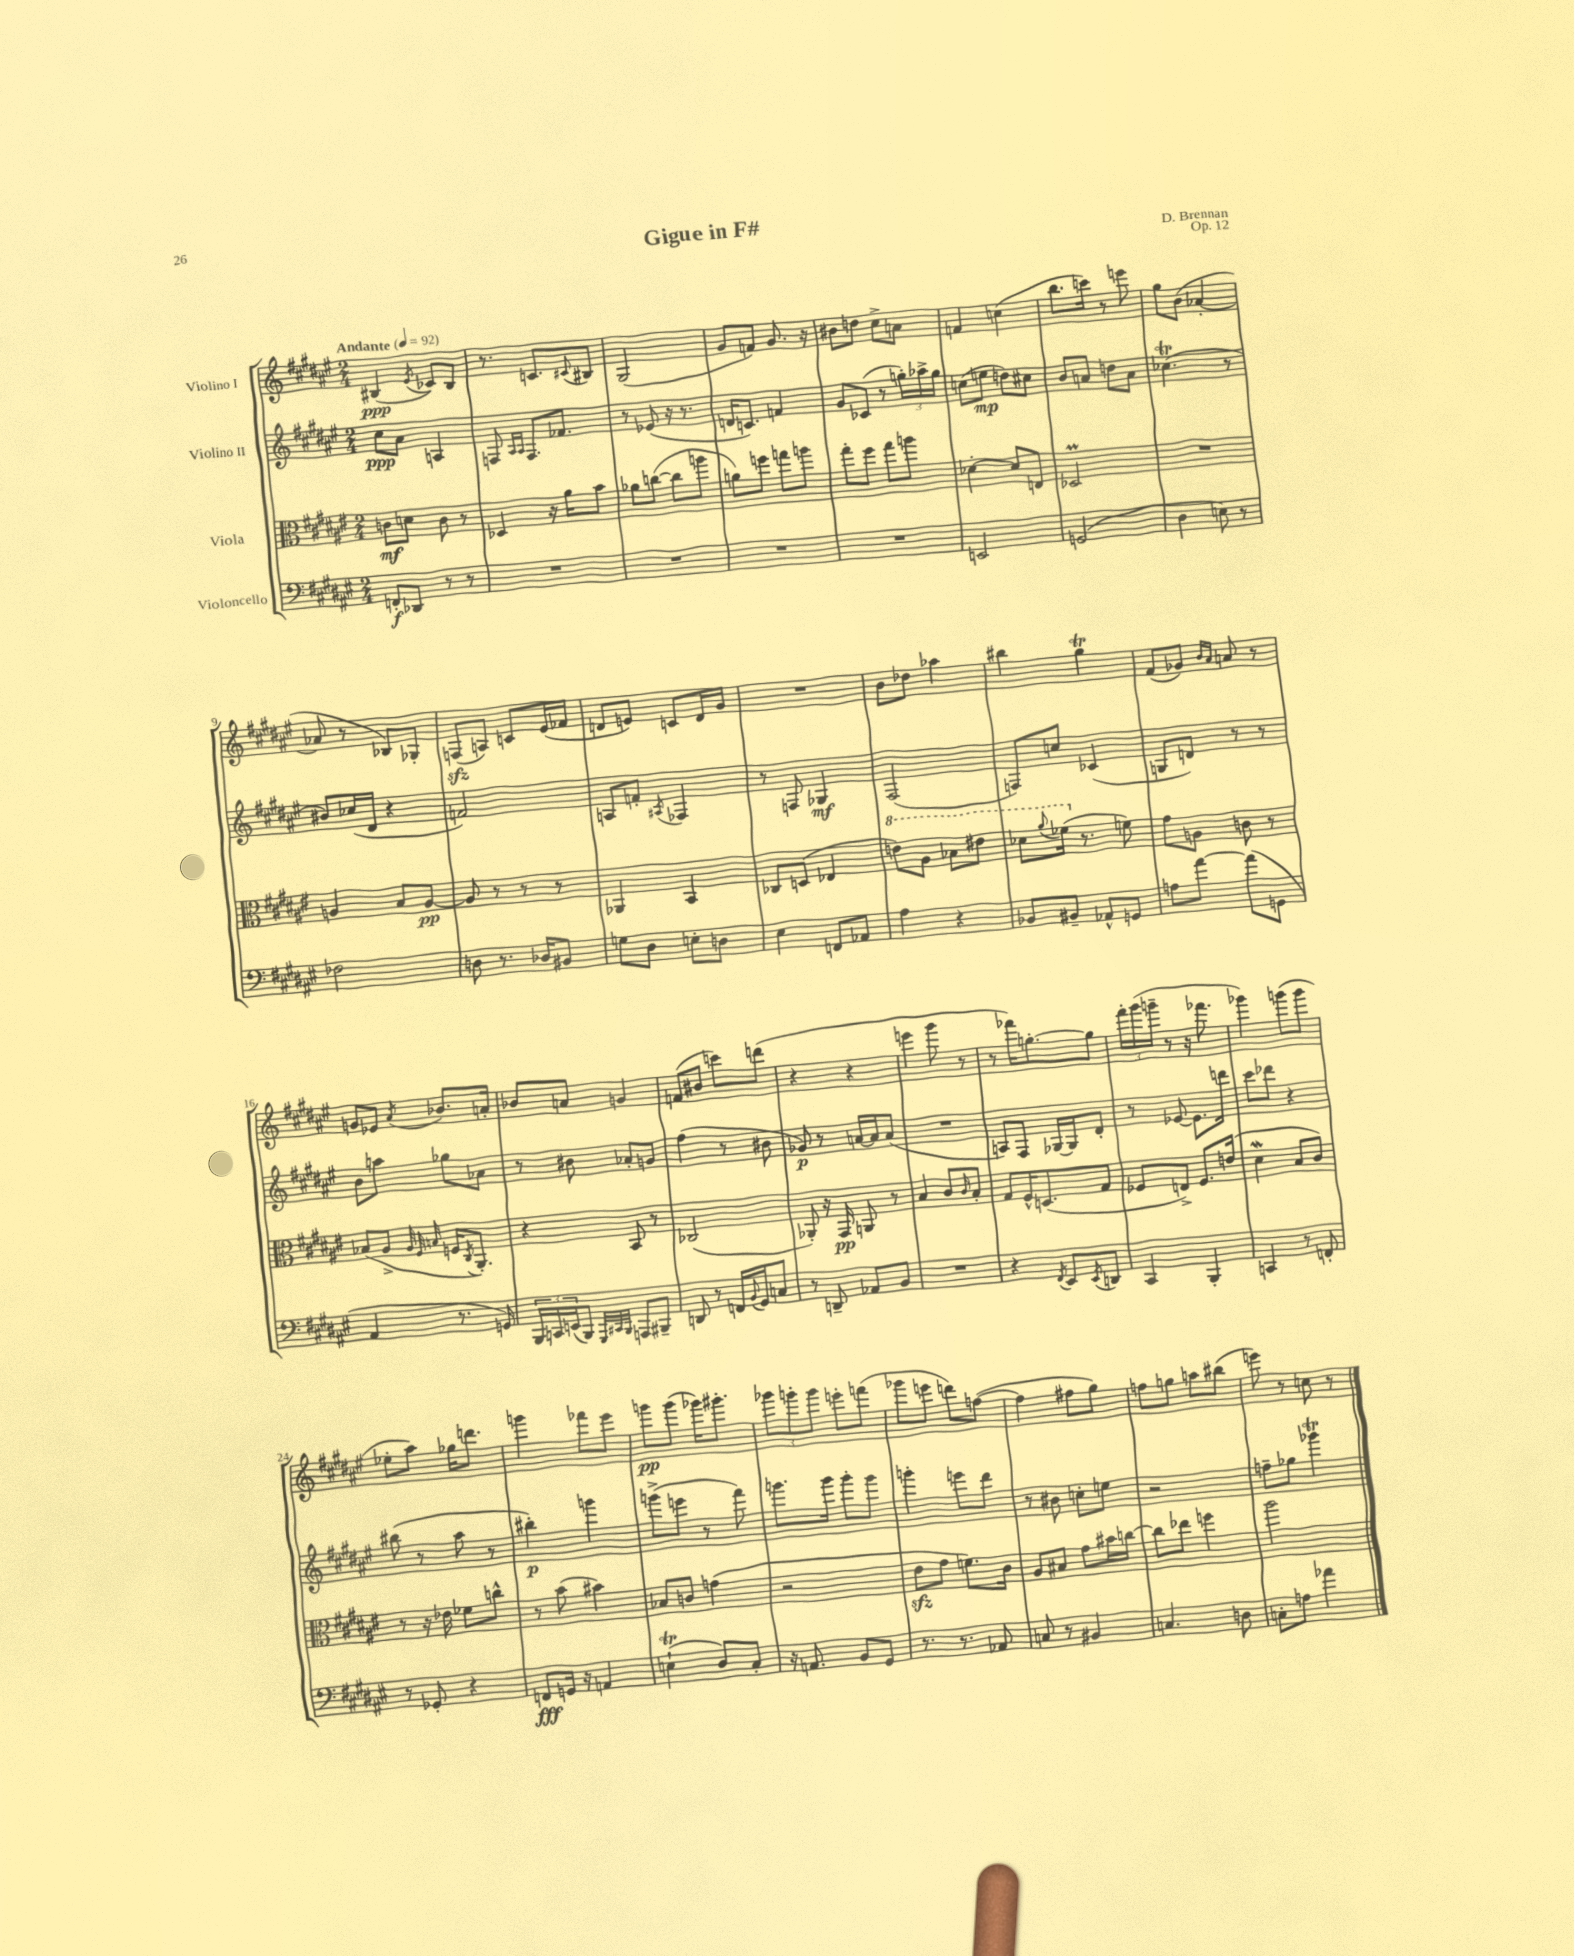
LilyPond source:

\header { title = "Gigue in F#" composer = "D. Brennan" opus = "Op. 12" }
<<
\new StaffGroup <<
\new Staff = "s0" \with { instrumentName = "Violino I" } {
    \clef treble \key fis \major \numericTimeSignature \time 2/4 \tempo "Andante" 4 = 92
    bis4\ppp( \acciaccatura { eis'8 } ces'8) bis8 |
    r8. c'8. \appoggiatura { cis'8 } bis8 |
    gis2( |
    gis'8 f'8) gis'8. r16 |
    bis'8 d''8 cis''8-> a'8 |
    f'4 c''4( |
    b''8. c'''16) r8 e'''8 |
    gis''8 b'8( aes'4~-. |
    aes'8 r8 bes8) ges8-. |
    f8\sfz( a8) c'8 eis'16( fes'16 |
    d'8 e'8) c'8 d'16 gis'16 |
    R2 |
    b'8 des''8 aes''4 |
    bis''4 gis''4\trill |
    fis'8( ges'8) \grace { b'16 ais'16 } a'8 r8 |
    g'8 ees'8 \acciaccatura { ais'8 } bes'8. a'16-. |
    bes'8 a'8 g'4 |
    f'8( bis'8 c'''8) d'''8( |
    r4 r4 |
    e'''4 gis'''8 r8 |
    r8 fes'''16) g''8.~-. g''8 |
    \tuplet 3/2 { fis'''16-. gis'''16( g'''16-- } r8 r16 fes'''8. |
    ges'''4) g'''8( g'''8 |
    ees''8-. ais''8) ges''16 d'''8. |
    g'''4 fes'''8 eis'''8 |
    g'''8\pp g'''8( ges'''16) gis'''8.-. |
    \tuplet 3/2 { ges'''8 g'''8-. g'''8 } e'''8-. f'''8( |
    ges'''8 e'''8 d'''8) f''8~( |
    f''4 fis''8 gis''8) |
    f''8 g''8 a''8 bis''8( |
    e'''8) r8 c''8 r8 \bar "|." |
}
\new Staff = "s1" \with { instrumentName = "Violino II" } {
    \clef treble \key fis \major \numericTimeSignature \time 2/4
    cis''8\ppp ais'8 a4 |
    f8 \grace { ais16 ais16 } f8. fes'8. |
    r8 ees'8( r16 r8. |
    d'16 c'8.) f'4 |
    gis'8 ces'8( r8 \tuplet 3/2 { g''16-.) aes''16-> g''16 } |
    c''8( e''8\mp d''8) cis''8 |
    b'8 a'8 d''8 a'8 |
    ces''4.\trill( r8 |
    bis'8) ces''16( dis'16 r4 |
    f'2) |
    a8 f'8-. \acciaccatura { ais8 } fes4 |
    r8 f8 ges4\mf |
    fis2( |
    f8) c''8 ces'4( |
    g8 d'8) r8 r8 |
    b'8 a''8 ges''8 aes'8 |
    r8 bis'8 aes'8-. g'8 |
    fis''4( r8 bis'8 |
    ges'8\p) r8 a'16~ a'16 a'8( |
    R2 |
    a8) fis8 ges16~ ges16 dis'8-. |
    r8 ees'8~ ees'8. d'''16 |
    cis'''8 des'''8 r4 |
    bis''8( r8 ais''8 r8 |
    bis''4-.\p) g'''4 |
    g'''8->( e'''8 r8 fis'''8) |
    g'''8. g'''16 g'''8-. g'''8 |
    g'''4-. e'''8 dis'''8 |
    r8 bis'8 c''8-. e''8 |
    r2 |
    f''8-- ges''8 ges'''4\trill \bar "|." |
}
\new Staff = "s2" \with { instrumentName = "Viola" } {
    \clef alto \key fis \major \numericTimeSignature \time 2/4
    c'8\mf d'8 c'8 r8 |
    des4 r16 ais'16 b'8 |
    aes'8 c''8~( c''8 a''8 |
    a'8) f''8 g''8 a''8 |
    gis''8-. fis''8 gis''8 a''8 |
    des'4~-. des'8 e8 |
    des2\prall |
    R2 |
    a4 b8 a8~\pp |
    a8 r8 r8 r8 |
    aes,4 b,4 |
    ces8 d8( ees4 |
    \ottava #1 e''8) ais'8 bes'8 eis''8 |
    des''8 \appoggiatura { ais''8 } fes''16( \ottava #0 r8. f'8) |
    gis'8 a8 c'8 r8 |
    bes8( ais8-> \grace { ais32 fis32 b32 } f16 \acciaccatura { cis8 } ais,8.-.) |
    r4 b,8 r8 |
    ces2( |
    aes,8-.) r16 gis,16\pp a,8 r8 |
    b4 cis'8 \grace { cis'16 } b8-. |
    gis8 fis16-^ d8.( gis8 |
    fes8 e8->) fes8. e'16( |
    dis'4\mordent b8 cis'8) |
    r8 r16 ees'16 fes'8 c''8-^ |
    r8 b'8( bis'4) |
    bes8 c'8 g'4( |
    r2 |
    eis'8\sfz gis'8 f'8.) cis'16 |
    ais8 bis8 gis'8 bis'16 c''16~ |
    c''8 ees''8 f''4 |
    ais''2 \bar "|." |
}
\new Staff = "s3" \with { instrumentName = "Violoncello" } {
    \clef bass \key fis \major \numericTimeSignature \time 2/4
    f,8-.\f des,8 r8 r8 |
    R2 |
    R2 |
    R2 |
    R2 |
    e,2 |
    g,2( |
    dis4 e8) r8 |
    fes2 |
    d8 r8. des16 bis,8 |
    g8 dis8 e8-. d8 |
    eis4 f,8 aes,8 |
    ais4 r4 |
    bes,8 bis,8-- aes,8-^ g,8 |
    a8 ais'8~ ais'8( g,8 |
    ais,4 r8. g,16) |
    \tuplet 3/2 { b,,16 c,16 e,16( } b,,8) \grace { gis,,32 cis,32 b,,32 } a,,8 bis,,8-- |
    d,8 r8 f,16 \appoggiatura { b,8 } gis,16 c8 |
    r8 d,8-- aes,8 b,8 |
    R2 |
    r4 \acciaccatura { fis,8 } eis,8 \acciaccatura { eis,8 } d,8 |
    cis,4 b,,4-. |
    c,4 r8 f,8-. |
    r8 ges,8-. r4 |
    f,8\fff g,16 r16 a,4 |
    e4-!\trill( dis8) cis8-. |
    r16 a,8. b,8 gis,8 |
    r8. r8. aes,8 |
    c8 r8 bis,4 |
    c4. d8 |
    c8-. a8 aes'4 \bar "|." |
}
>>
>>
